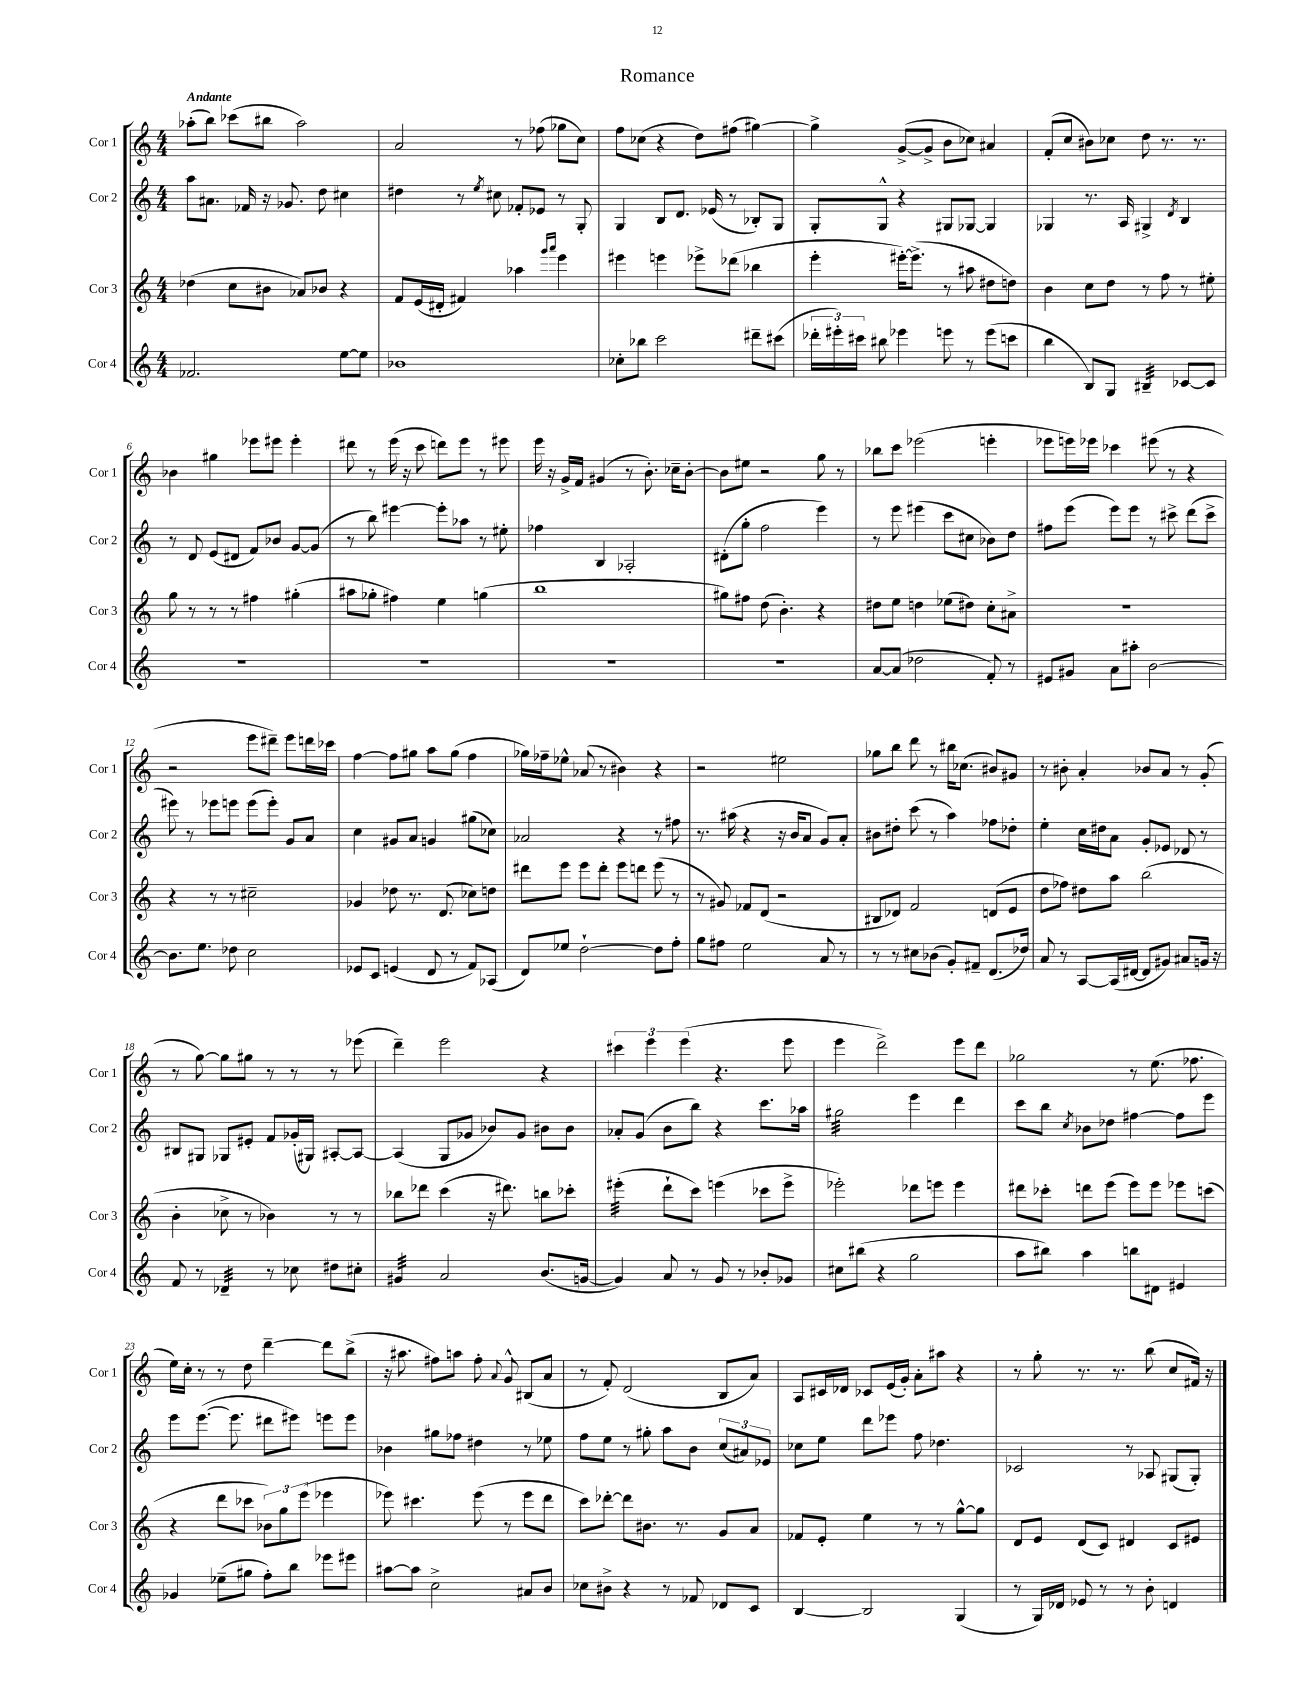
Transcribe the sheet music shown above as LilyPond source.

\header { title = "Romance" }
<<
\new StaffGroup <<
\new Staff = "s0" \with { instrumentName = "Cor 1" shortInstrumentName = "Cor 1" } {
    \clef treble \key c \major \numericTimeSignature \time 4/4 \tempo "Andante"
    \autoBeamOff aes''8[-.( b''8]) ces'''8[( bis''8] aes''2) |
    a'2 r8 fes''8( ges''8[ c''8]) |
    f''8[ ces''8]( r4 d''8[) fis''8]( gis''4~) |
    gis''4-> g'8[~->( g'8]-> b'8[ ces''8]) ais'4 |
    f'8[-.( c''8] bis'8[) ces''8] d''8 r8. r8. |
    bes'4 gis''4 ees'''8[ eis'''8] eis'''4-. |
    dis'''8 r8 e'''16( r16 c'''8 d'''8[) e'''8] r8 eis'''8 |
    e'''16 r16 g'16[-> f'16] gis'4( r8 b'8.-.) ces''16[-- b'8]~-. |
    b'8[ eis''8] r2 g''8 r8 |
    bes''8[ c'''8] ees'''2( e'''4-. |
    ees'''8[ e'''16) ees'''16] ces'''4 eis'''8( r8 r4 |
    r2 e'''8[ dis'''8]--) e'''8[ d'''16 ces'''16] |
    f''4~ f''8[ gis''8] a''8[ gis''8]( f''4 |
    ges''16[) fes''16-- ees''8]-^ aes'8( r8 bis'4) r4 |
    r2 eis''2 |
    ges''8[ b''8] d'''8 r8 bis''16[ ces''8.]( bis'8[) gis'8] |
    r8 bis'8-. a'4-. bes'8[ a'8] r8 g'8-.( |
    r8 g''8~) g''8[ gis''8] r8 r8 r8 ees'''8( |
    d'''4--) e'''2 r4 |
    \tuplet 3/2 { cis'''4 e'''4 e'''4( } r4. e'''8 |
    e'''4 d'''2->) e'''8[ d'''8] |
    ges''2 r8 e''8.( fes''8. |
    e''16[) c''16]-. r8 r8 d''8 d'''4~-- d'''8[ b''8]->( |
    r16 ais''8. fis''8[) a''8] fis''8-. \appoggiatura { a'8 } g'8-^ bis8[( a'8] |
    r8 f'8-.) d'2( b8[ a'8]) |
    a8[ cis'16 des'16] ces'8[ e'16( g'16]-.) a'8[-. ais''8] r4 |
    r8 g''8-. r8. r8. b''8( c''8[ fis'16]) r16 \bar "|." |
}
\new Staff = "s1" \with { instrumentName = "Cor 2" shortInstrumentName = "Cor 2" } {
    \clef treble \key c \major \numericTimeSignature \time 4/4
    \autoBeamOff a''8[ ais'8.] fes'16 r16 ges'8. d''8 cis''4 |
    dis''4 r8 \acciaccatura { e''8 } cis''8 fes'8[-. ees'8] r8 g8-. |
    g4 b8[ d'8.] ees'16( r8 bes8[-.) g8] |
    g8[-. g8]-^ r4 gis8[ ges8]~ ges4 |
    ges4 r8. a16 gis4-> \acciaccatura { d'8 } b4 |
    r8 d'8 e'8[( dis'8] f'8[) bes'8] g'8[~ g'8]( |
    r8 b''8) eis'''4~ eis'''8[-. aes''8] r8 eis''8-. |
    fes''4 b4 aes2-. |
    dis'8[-.( g''8]-. f''2 e'''4) |
    r8 e'''8 eis'''4( c'''8[ cis''8] bes'8[) d''8] |
    fis''8[ e'''8]( e'''8[) e'''8] r8 cis'''8-> d'''8[( cis'''8]-> |
    eis'''8) r8 ees'''8[ e'''8] e'''8[( e'''8]-.) g'8[ a'8] |
    c''4 gis'8[ a'8] g'4 gis''8[( ces''8]) |
    aes'2 r4 r8 fis''8 |
    r8. ais''16( r4 r16 b'16[ a'8] g'8[) a'8]-. |
    bis'8[ dis''8]-. c'''8( r8 a''4) fes''8[ des''8]-. |
    e''4-. c''16[ dis''16 a'8] g'8[-. ees'8] des'8 r8 |
    bis8[ gis8] ges8[ eis'8]-. f'8[ ges'16-.( gis16]) ais8[~-. ais8]~ |
    ais4( g8[ ges'8] bes'8[) ges'8] bis'8[ bis'8] |
    aes'8[-. g'8]( b'8[ b''8]) r4 c'''8.[ aes''16] |
    gis''2:32 e'''4 d'''4 |
    c'''8[ b''8] \acciaccatura { c''8 } bes'8[ des''8] fis''4~ fis''8[ e'''8] |
    e'''8[ e'''8.]~( e'''8. dis'''8[ eis'''8]) e'''8[ e'''8] |
    bes'4 gis''8[ fes''8] dis''4 r8 ees''8 |
    f''8[ e''8] r8 gis''8-. a''8[ b'8] \tuplet 3/2 { c''8[( ais'8) ees'8] } |
    ces''8[ e''8] d'''8[ ees'''8] f''8 des''4. |
    ces'2 r8 aes8 gis8[( gis8]-.) \bar "|." |
}
\new Staff = "s2" \with { instrumentName = "Cor 3" shortInstrumentName = "Cor 3" } {
    \clef treble \key c \major \numericTimeSignature \time 4/4
    \autoBeamOff des''4( c''8[ bis'8] aes'8[) bes'8] r4 |
    f'8[ e'16( dis'16]-. fis'4) aes''4 \grace { g'''16[ a'''16] } e'''4 |
    eis'''4 e'''4 ees'''8[-> des'''8]( bes''4 |
    e'''4-. eis'''16[~-.) eis'''8.]->( r8 ais''8 dis''8[ d''8]) |
    b'4 c''8[ d''8] r8 f''8 r8 eis''8-. |
    g''8 r8 r8 r8 fis''4 gis''4-.( |
    ais''8[ ges''8]-. fis''4) e''4 g''4( |
    b''1 |
    gis''8[) fis''8] d''8( b'4.-.) r4 |
    dis''8[ e''8] d''4 ees''8[( dis''8]) c''8[-. ais'8]-> |
    r1 |
    r4 r8 r8 cis''2-- |
    ges'4 des''8 r8. d'8.( ces''8[) d''8] |
    dis'''8[ e'''8] e'''8[ dis'''8]-. e'''8[ d'''8] e'''8( r8 |
    r8 gis'8) fes'8[ d'8]( r2 |
    bis8[ des'8]) f'2 d'8[( e'8] |
    d''8[ fes''8]) dis''8[ a''8] b''2( |
    b'4-. ces''8-> r8 bes'4) r8 r8 |
    bes''8[ des'''8] c'''4( r16 dis'''8.) b''8[ ces'''8]-. |
    eis'''4:32-.( d'''8[-! c'''8]) e'''4( ces'''8[ e'''8]-> |
    ees'''2-.) des'''8[ e'''8] e'''4 |
    dis'''8[ ces'''8]-. d'''8[ e'''8]( e'''8[) e'''8] ees'''8[ c'''8]( |
    r4 d'''8[ ces'''8] \tuplet 3/2 { bes'8[) g''8 e'''8]( } ees'''4 |
    ees'''8) cis'''4. ees'''8( r8 ees'''8[ d'''8] |
    c'''8[) des'''8]~-. des'''8[ bis'8.] r8. g'8[ a'8] |
    fes'8[ e'8]-. e''4 r8 r8 g''8[~-^ g''8] |
    d'8[ e'8] d'8[( c'8]) dis'4 c'8[ eis'8] \bar "|." |
}
\new Staff = "s3" \with { instrumentName = "Cor 4" shortInstrumentName = "Cor 4" } {
    \clef treble \key c \major \numericTimeSignature \time 4/4
    \autoBeamOff fes'2. e''8[~ e''8] |
    bes'1 |
    ces''8[-. bes''8] c'''2 dis'''8[-- cis'''8]( |
    \tuplet 3/2 { des'''16[-. eis'''16-.) cis'''16] } bis''8 ees'''4 e'''8 r8 e'''8[( c'''8] |
    b''4 b8[) g8] bis4:32-- ces'8[~ ces'8] |
    R1 |
    R1 |
    R1 |
    R1 |
    a'8[~ a'8]( des''2 f'8-.) r8 |
    eis'8[ gis'8] a'8[ ais''8]-. b'2~ |
    b'8.[ e''8.] des''8 c''2 |
    ees'8[ c'8] e'4( d'8 r8 f'8[) aes8]( |
    d'8[) ees''8] d''2~-! d''8[ f''8]-. |
    g''8[ fis''8] e''2 a'8 r8 |
    r8 r8 cis''8[ bes'8]( g'8[-.) fis'8]-- d'8.[( des''16]) |
    a'8 r8 a8[~ a16( dis'16]~ dis'8[ gis'8]) ais'8[ g'16] r16 |
    f'8 r8 des'4:32-- r8 ces''8 dis''8[ cis''8]-. |
    gis'4:32 a'2 b'8.[( g'16]~ |
    g'4) a'8 r8 g'8 r8 bes'8[-. ges'8] |
    cis''8[ bis''8]( r4 g''2 |
    a''8[ bis''8]) a''4 b''8[ dis'8] eis'4 |
    ges'4 ees''8[--( gis''8] f''8[-.) b''8] ees'''8[ eis'''8] |
    ais''8[~ ais''8] c''2-> ais'8[ b'8] |
    ces''8[ bis'8]-> r4 r8 fes'8 des'8[ c'8] |
    b4~ b2 g4( |
    r8 g16[) des'16] ees'8 r8 r8 b'8-. d'4 \bar "|." |
}
>>
>>
